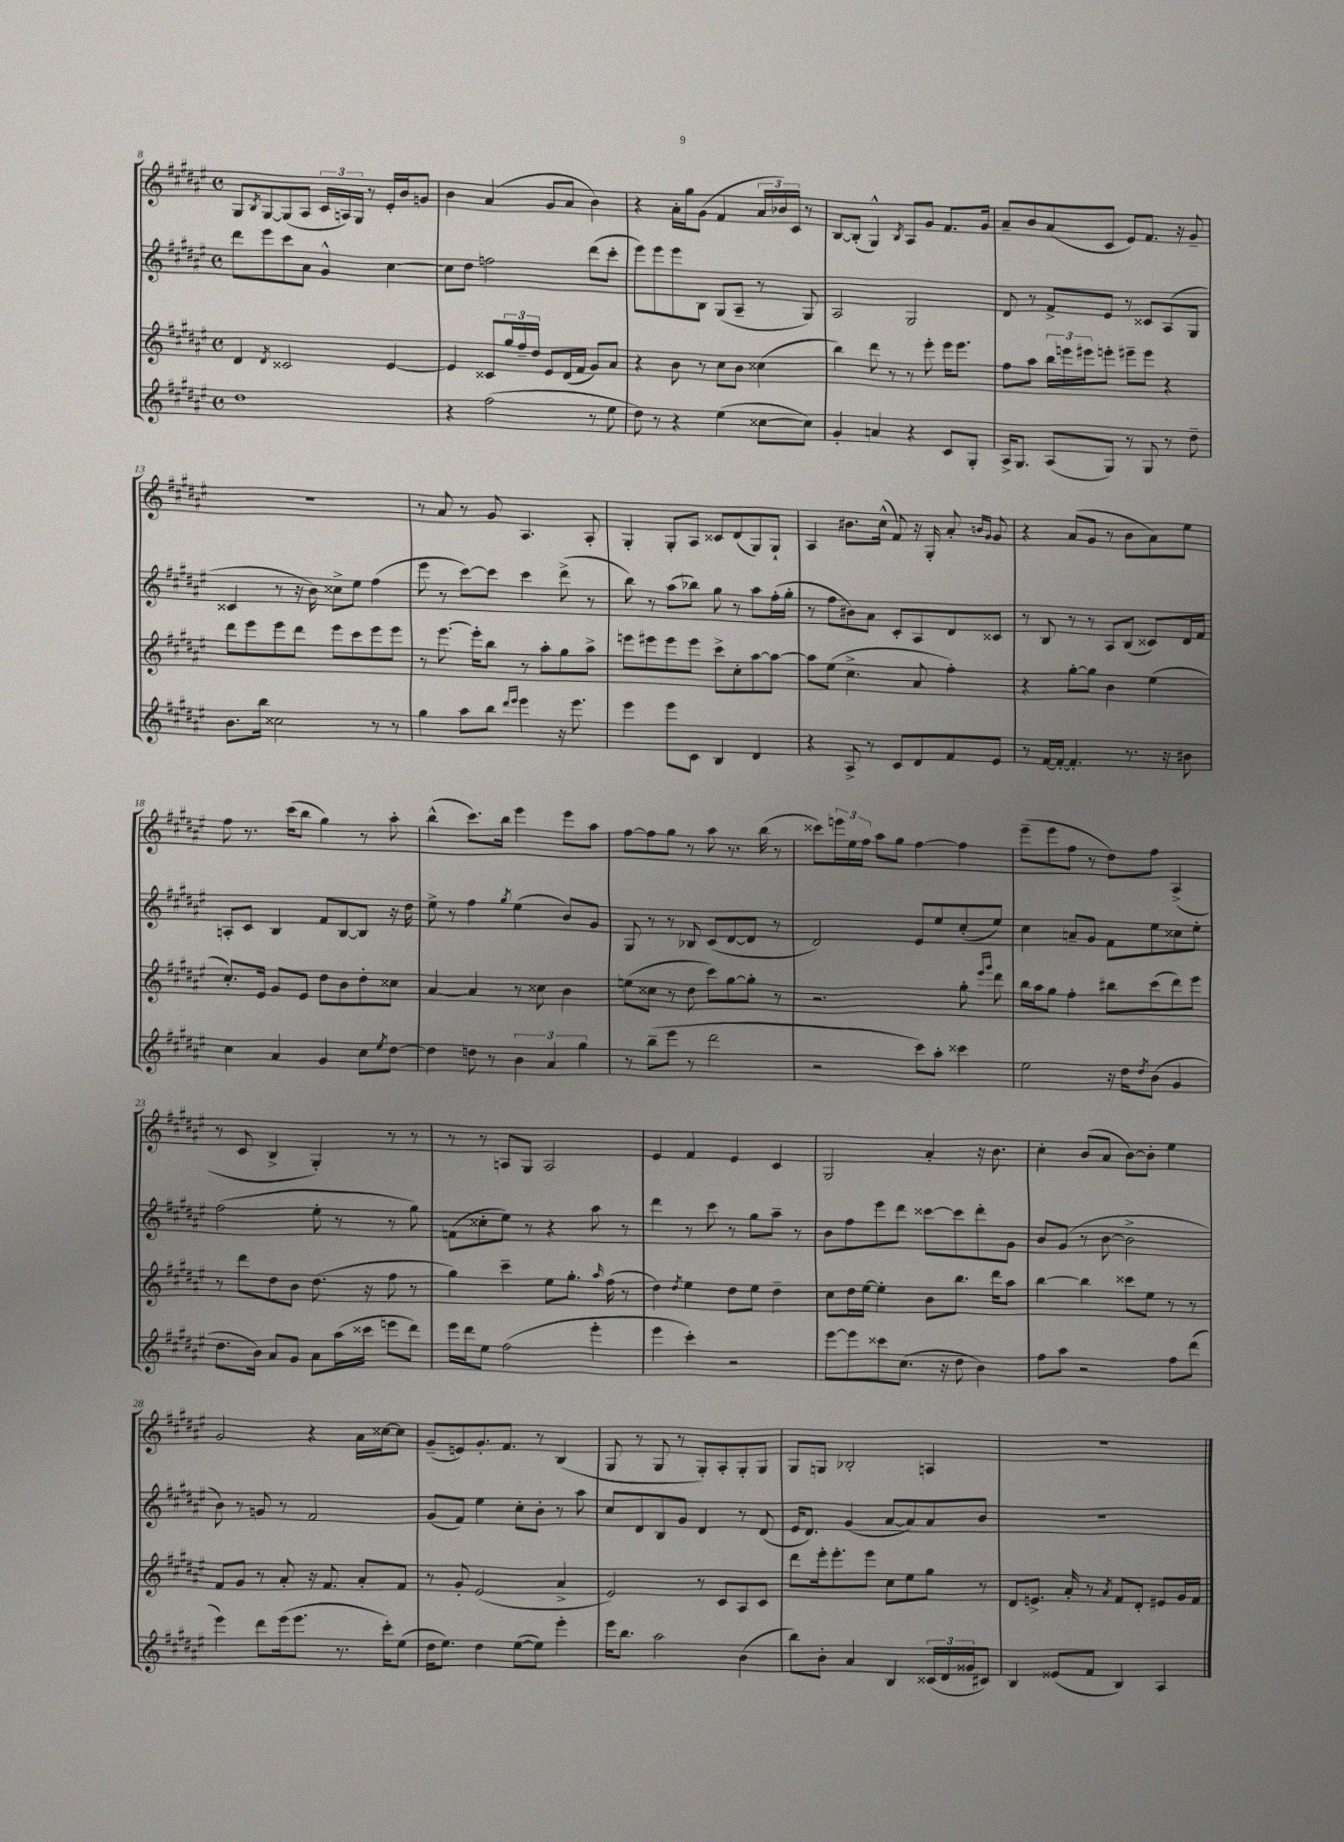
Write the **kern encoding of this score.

**kern	**kern	**kern	**kern
*part4	*part3	*part2	*part1
*staff4	*staff3	*staff2	*staff1
*clefG2	*clefG2	*clefG2	*clefG2
*k[f#c#g#d#a#e#]	*k[f#c#g#d#a#e#]	*k[f#c#g#d#a#e#]	*k[f#c#g#d#a#e#]
*M4/4	*M4/4	*M4/4	*M4/4
*met(c)	*met(c)	*met(c)	*met(c)
=8	=8	=8	=8
1dd#	4d#/	8ddd#\L	8G#/L
.	.	.	8qB/
.	.	8eee#\	[8G#/
.	8qd#/	.	.
.	2c##X/	8ccc#\	(8G#/]
.	.	8a#\J	8A#/J
.	.	4g#^^/	24c#/LL
.	.	.	24An/)
.	.	.	24G#/JJ
.	.	.	8r
.	[4e#/	[4cc#\	16e#'/LL
.	.	.	16b/J
.	.	.	8gn/J
=9	=9	=9	=9
4r	4e#/]	8cc#\L]	4b\
.	.	8dd#\J	.
(2ff#\	8c##X/L	2ffn\	(4a#/
.	24gg#/L	.	.
.	24ff#~/	.	.
.	24dd#/JJ	.	.
.	8e#/L	.	8g#/L
.	(16d#/L	.	8a#/J
.	16f#/JJ	.	.
8r	8g#/L)	(8ddd#\L	4b\)
8ee#\	8a#/J	8ccc#'\J	.
=10	=10	=10	=10
8dd#\)	4r	8eee#\L)	4r
8r	.	8eee#\	.
4r	8b\	8eee#\	16a#'\LL
.	.	.	16gg#\J
.	8r	8B\J	(8g#\J
(4ee#\	8cc#\L	(8G#/L	4f#/
.	8b\J	8A#~/J	.
[8cc##X\L	(4cc##X\	8r	24a#/LL
.	.	.	24b-X/)
.	.	.	24c#/JJ
8cc##\J])	.	8G#/)	8r
=11	=11	=11	=11
4g#'/	4bb\)	2A#/	[8B/L
.	.	.	(8B'/J]
4an/	8ddd#\	.	4G#^^/)
.	8r	.	.
.	.	.	8qB/
4r	8r	2G#/	8A#/L
.	8eee#'\	.	8g#/J
8c#/L	16eee#\KL	.	8.f#/L
.	8.eee#\J	.	.
8G#'/J	.	.	.
.	.	.	16g#/Jk
=12	=12	=12	=12
16A#^/KL	8ff#\L	8d#/	8a#~/L
8.G#/J	.	.	.
.	8aa#\J	8r	8b/
(8A#/L	24bb\LL	8f#^/L	(8a#/
.	24eeen\	.	.
.	24eee#X\J	.	.
8G#/J)	8eeen'\J	8e#/J	8c#/J
8r	8eee#X~\L	8r	8e#/L)
8G#/	8eee#\J	8c##X/L	8.f#/J
8r	4r	(8A#/	.
.	.	.	16r
8dd#~\	.	8G#/J	8g#~/
!!LO:LB:g=z
=13	=13	=13	=13
8.b\L	8ddd#\L	4c##X/	1r
.	8eee#\	.	.
16bb\Jk	.	.	.
2cc##X\	8eee#\	8r	.
.	8ddd#\J	16r	.
.	.	16b\)	.
.	8eee#\L	8cc##X^\L	.
.	8ccc#\	8ee#\J	.
8r	8eee#\	(4ff#\	.
8r	8eee#\J	.	.
=14	=14	=14	=14
4gg#\	8r	8eee#\	8r
.	[8.eee#\	8r	8a#/
8aa#\L	.	[8ccc#\L)	8r
.	16eee#'\KL]	.	.
8bb\J	8bb\J	8ccc#\J]	8g#/
16qqddd#/LL	.	.	.
16qqeee#/JJ	.	.	.
4eee#\	8r	4ccc#\	4.A#/
.	8aa#'\L	.	.
16r	8gg#\	(8ddd#^\	.
8.eee#\	.	.	.
.	8aa#^\J	8r	8A#'/
=15	=15	=15	=15
4eee#\	8eeen\L	8bb\)	4G#'/
.	8eee#X\	8r	.
8eee#\L	8eee#\	(8aa#\L	8G#'/L
8c#\J	8eee#\J	8bb-X\J)	8A#/J
4B/	8ccc#^\L	8gg#\	8c##X/L
.	8cc#'\	8r	(8d#/
4d#/	[8aa#\	8aa#\L	8G#/)
.	8aa#\J_	(16ff#'\L	8G#`/J
.	.	16gg#'\JJ	.
=16	=16	=16	=16
4r	8aa#\L]	8r	4A#/
.	(8ee#\J	8ff#\L	.
8A#^/	4.cc#^\	8b#X\)	8.b#X\L
8r	.	8a#\J	.
.	.	.	(16cc#^^\Jk
8c#/L	.	8c#'/L	8f#/)
8d#/	8a#/	8A#/	16r
.	.	.	16G#'/
8f#/	4ff#'\)	8d#/	8a#'/
.	.	.	16qqbn/LL
.	.	.	16qqg#/JJ
8e#/J	.	8c##X/J	8g#/
=17	=17	=17	=17
8r	4r	8r	4r
[16f#/LL	.	8B/	.
16f#'/JJ_	.	.	.
4.f#'/]	[8gg#'\L	8r	(8a#/L
.	8gg#\J]	8r	8g#/J
.	4b\	8A#/L	8r
8.r	.	(8B/J	8b\L
.	(4ee#\	8c##X/L)	8a#\)
16r	.	.	.
8b#X\	.	16d#/L	8ee#\J
.	.	16f#/JJ	.
!!LO:LB:g=z
=18	=18	=18	=18
4cc#\	8.cc#'/L)	8An'/L	8ff#\
.	.	8c#/J	8.r
.	16e#/Jk	.	.
4a#/	8g#/L	4B/	.
.	.	.	(16ccc#\KL
.	8e#/J	.	8bb\J
4g#/	8dd#\L	8f#/L	4gg#\)
.	8b\	[8B/	.
8cc#\L	8dd#'\	8B/J]	8r
8qee#/	.	.	.
[8dd#\J	8cc##X\J	16r	8aa#'\
.	.	16dd#\	.
=19	=19	=19	=19
4dd#\]	[4a#/	8ee#^\	(4bb^^\
.	.	8r	.
8ddn\	4a#/]	4ff#\	8.ccc#\L)
8r	.	.	.
.	.	.	16bb\Jk
.	.	8qgg#/	.
6b\	8r	(4ee#\	4eee#\
.	8cc##X\	.	.
6a#/	.	.	.
.	4b\	8b/L)	8eee#\L
6gg#\	.	.	.
.	.	8g#/J	8aa#\J
=20	=20	=20	=20
8r	(8een\L	8G#/	[8ff#\L
(8bb~\L	8cc##X\J	8r	8ff#\]
8eee#\J	8r	8r	8gg#\J
8r	8dd#\	8B-X/	8r
2ddd#\	8ccc#\L)	(8c#/L	8aa#\
.	[8gg#\	[8d#/	8.r
.	8gg#'\J]	8d#/J]	.
.	.	.	(16bb\
.	8r	8r	8r
=21	=21	=21	=21
2r	2.r	2d#/)	8ccc##X\L)
.	.	.	24eeen\L
.	.	.	24ee#\
.	.	.	24ff#\JJ
.	.	.	8aa#\L
.	.	.	8gg#\J
8ccc#\L)	.	8e#/L	[4ff#\
8aa#'\J	.	8ee#/	.
4ccc##X\	8gg#'\	(8cc#'/	4ff#\]
.	16qqeee#/LL	.	.
.	16qqggg#/JJ	.	.
.	8ddd#\	8ee#/J)	.
=22	=22	=22	=22
2ee#\	16bb\LL	4cc#\	(8eee#~\L
.	16aa#\J	.	.
.	8gg#\J	.	8eee#\
.	4ff#'\	8an~/L	8ff#\J
.	.	8g#/J	8r
16r	8bb#X\L	8f#\L	8dd#\L)
16dd#\KL	.	.	.
8qdd#/	.	.	.
(8b\J	(8ccc#\	8ee#\	8ff#\J
4g#/	8ddd#\)	8cc##X\	(4A#^/
.	8eee#\J	8ee#'\J	.
!!LO:LB:g=z
=23	=23	=23	=23
8.dd#\L	8r	(2ff#\	8r
.	8ddd#\L	.	8c#/
16b\Jk)	.	.	.
8a#/L	8dd#\	.	4B^/
8g#/J	8b\J	.	.
8a#\L	(8.dd#\	8ee#'\	4G#'/)
(16aa#\L	.	8r	.
16ccc##X\JJ	16r	.	.
8eeen\L	8ff#\	8r	8r
8ddd#\J)	8r	8gg#\)	8r
=24	=24	=24	=24
16eee#\LL	4gg#\)	(8fn\L	8r
16ddd#\J	.	.	.
8ee#\J	.	8cc##X'\	8r
(2ff#\	4ccc#~\	8ee#\J)	8An/L
.	.	8r	8G#/J
.	8ee#\L	4r	2A/
.	8.gg#'\J	.	.
4eee#'\	.	8aa#\	.
.	16qqaa#/	.	.
.	(16ff#\	.	.
.	8r	8r	.
=25	=25	=25	=25
4eee#\	4dd#\)	4ddd#\	4e#/
.	8qdd#/	.	.
4ccc#'\)	4ee#\	8r	4f#/
.	.	8ccc#\	.
2r	8dd#\L	8r	4e#/
.	8ee#\J	8gg#\L	.
.	4dd#~\	8aa#~\J	4c#/
.	.	8r	.
=26	=26	=26	=26
[8eee#\L	8cc#\L	8b\L	2G#/
8eee#\]	16dd#\L	8ff#\	.
.	[16ee#\JJ	.	.
8ccc##X\	4ee#'\]	8eee#\	.
(8.cc#\J	.	8ddd#\J	.
.	8b\L	[8ccc##X\L	4a#'/
16r	.	.	.
8dd#\	8.bb\J	8ccc##\]	.
4b\)	.	8ddd#'\	16r
.	16ddd#\KL	.	8.b\
.	8aa#\J	8g#\J	.
=27	=27	=27	=27
8ff#\L	[4bb\	8b/L	4cc#'\
8aa#\J	.	(8g#/J	.
2r	4bb\]	8r	(8b/L
.	.	[8b\	8a#/J
.	8ccc##X\L	2b^\]	[8b\L)
.	8ee#\J	.	8b'\J]
8ff#\L	8r	.	4ee#\
(8ddd#\J	8r	.	.
!!LO:LB:g=z
=28	=28	=28	=28
4eee#\)	8f#/L	8b\)	2g#/
.	8g#/J	8r	.
8ddd#\L	8r	8gn/	.
(16eee#\k	8a#'/	8r	.
8.eee#\J	.	.	.
.	16r	2f#/	4r
.	8.f#/	.	.
8.r	.	.	.
.	8a#'/L	.	16a#\LL
16ccc#'\KL)	.	.	[16cc##X\J
(8ee#\J	8f#/J	.	8cc##\J]
=29	=29	=29	=29
16dd#\KL	8r	(8g#/L	(8g#~/L
8.ee#\J)	.	.	.
.	8g#'/	8f#/J)	8en/)
4dd#\	(2e#/	4ee#\	8.g#'/
.	.	.	8.f#/J
([8ee#\L	.	8cc#'\L	.
8ee#\J])	.	8b'\J	8r
4eee#'\	4a#^/	8r	(4B/
.	.	8aa#\	.
=30	=30	=30	=30
16eee#\KL	2e#/)	8cc#/L	8G#/
8.bb\J	.	.	.
.	.	8d#/	8r
2aa#\	.	8B/	8G#/
.	.	8g#/J	8r
.	8r	4d#/	8G#'/L)
.	8c#/L	.	8A#'/
(4b\	8A#/	8r	8G#'/
.	8c#/J	(8d#/	8G#/J
=31	=31	=31	=31
8bb\L)	8ddd#\L	16e#/KL	8G#/L
.	.	8.d#/J)	.
8b'\J	16eee#'\k	.	8Gn/J
.	8.eee#'\	.	.
4a#/	.	(4g#/	2B-X'/
.	8eee#\J	.	.
4B/	8cc#\L	[8a#/L	.
.	8ee#\	8a#/])	.
(24c##X/LL	8gg#\J	8a#/	4An/
24d#/	.	.	.
24g##X/J	.	.	.
8c#X/J)	8r	8b/J	.
=32	=32	=32	=32
4B/	8d#/L	1r	1r
.	8.en^/J	.	.
(8e##X/L	.	.	.
.	16a#'/	.	.
8f#/J	8r	.	.
.	8qa#/	.	.
4B/)	8f#/L	.	.
.	8d#'/J	.	.
4A#/	8e#X/L	.	.
.	16g#/L	.	.
.	16f#/JJ	.	.
==	==	==	==
*-	*-	*-	*-
